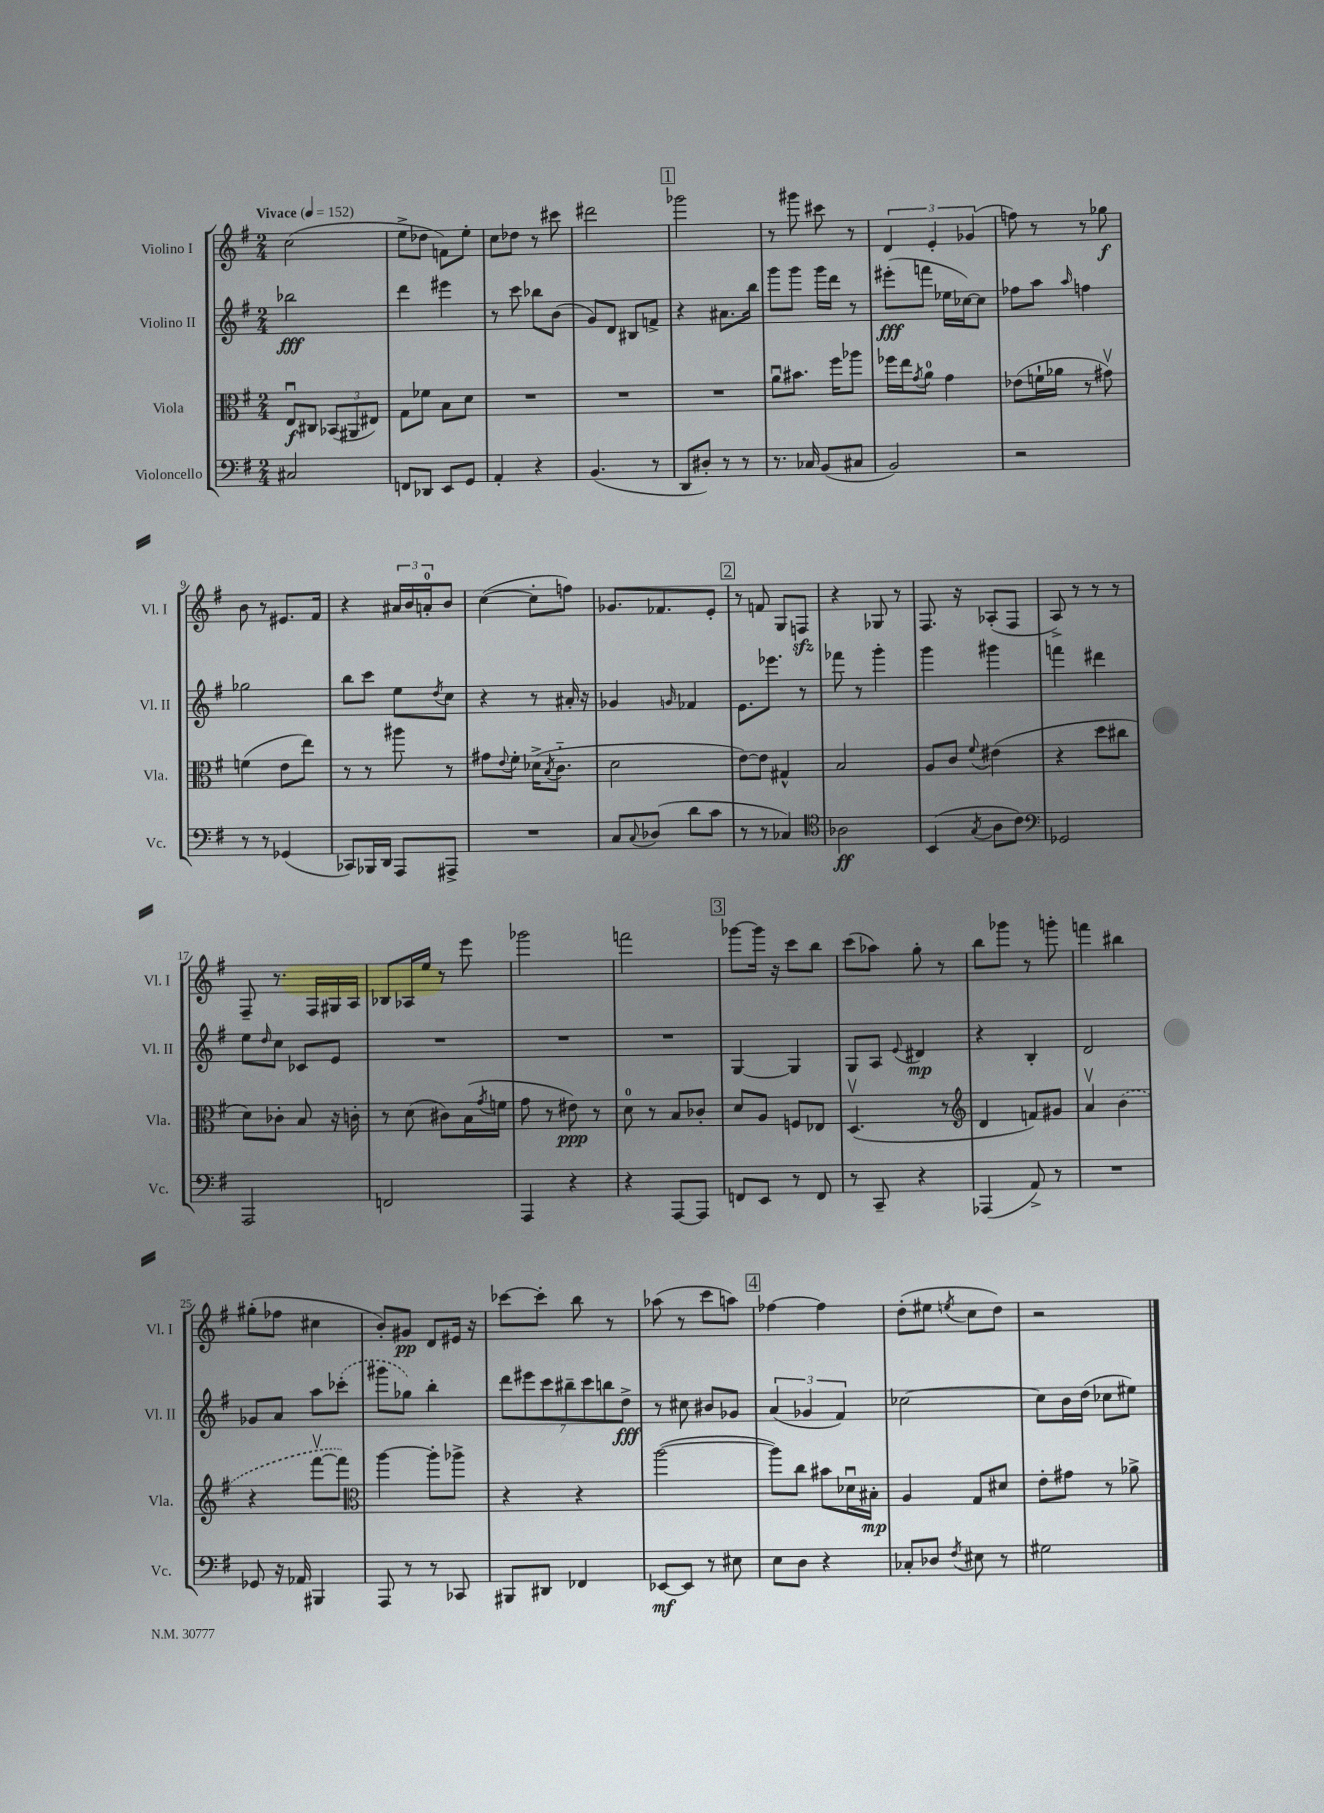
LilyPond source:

<<
\new StaffGroup <<
\new Staff = "s0" \with { instrumentName = "Violino I" shortInstrumentName = "Vl. I" } {
    \clef treble \key g \major \numericTimeSignature \time 2/4 \tempo "Vivace" 4 = 152
    c''2( |
    e''8-> des''8 f'8) e''8-. |
    c''8 des''8 r8 cis'''8 |
    dis'''2 |
    \mark \markup { \box "1" } ges'''2 |
    r8 gis'''8 cis'''8 r8 |
    \tuplet 3/2 { d'4 e'4-. ges'4( } |
    f''8) r8 r8 ges''8\f |
    b'8 r8 eis'8. fis'16 |
    r4 \tuplet 3/2 { ais'16 b'16 a'16-0-. } b'8 |
    c''4~( c''8-. f''8) |
    ges'8. fes'8. e'8-. |
    \mark \markup { \box "2" } r8 f'8 g8 f8\sfz |
    r4 ges8 r8 |
    fis8. r16 aes8-.( fis8 |
    a8->) r8 r8 r8 |
    fis8-- r8. fis16 gis16 a16 |
    bes8 aes16 e''16 r8 e'''8 |
    ges'''2 |
    f'''2 |
    \mark \markup { \box "3" } ges'''8~ ges'''16 r16 c'''8 b''8 |
    c'''8( aes''8) g''8-. r8 |
    b''8 ges'''8 r8 g'''8-. |
    f'''4 bis''4 |
    gis''8-.( fes''8 cis''4 |
    b'8-.) gis'8\pp d'8 eis'16 r16 |
    ces'''8~ ces'''8-. b''8 r8 |
    aes''8( r8 c'''8 a''8) |
    \mark \markup { \box "4" } fes''4~ fes''4 |
    d''8-.( eis''8 \acciaccatura { e''8 } c''8 d''8) |
    r2 \bar "|." |
}
\new Staff = "s1" \with { instrumentName = "Violino II" shortInstrumentName = "Vl. II" } {
    \clef treble \key g \major \numericTimeSignature \time 2/4
    bes''2\fff |
    d'''4 eis'''4 |
    r8 c'''8 bes''8 b'8( |
    g'8) d'8 bis8 f'8-> |
    \mark \markup { \box "1" } r4 ais'8. b''16 |
    g'''8 g'''8 g'''16 d'''16 r8 |
    eis'''8-.\fff( f'''8 ees''16 ces''16~) ces''8 |
    fes''8 a''8 \grace { a''16 } f''4 |
    ges''2 |
    b''8 c'''8 e''8 \acciaccatura { d''8 } c''8 |
    r4 r8 ais'16-. r16 |
    ges'4 \grace { g'16 } fes'4 |
    \mark \markup { \box "2" } e'8. ees'''8. r8 |
    fes'''8 r8 g'''4-. |
    g'''4 gis'''4 |
    f'''4 dis'''4 |
    e''8 \grace { d''16 } c''8 ces'8 e'8 |
    R2 |
    R2 |
    R2 |
    \mark \markup { \box "3" } g4~ g4 |
    g8 a8 \appoggiatura { e'8 } dis'4\mp |
    r4 b4-. |
    d'2 |
    ges'8 a'8 a''8 \once \slurDashed ces'''8-.( |
    gis'''8 ges''8) b''4-. |
    \tuplet 7/4 { d'''8 eis'''8 c'''8 bis''8-- c'''8 b''8 d''8->\fff } |
    r8 cis''8 bis'8 ges'8 |
    \mark \markup { \box "4" } \tuplet 3/2 { a'4( ges'4 fis'4) } |
    ces''2~ |
    ces''8 b'16 d''16( ces''8 eis''8) \bar "|." |
}
\new Staff = "s2" \with { instrumentName = "Viola" shortInstrumentName = "Vla." } {
    \clef alto \key g \major \numericTimeSignature \time 2/4
    e8\downbow\f cis8 \tuplet 3/2 { bes,8( ais,8 eis8) } |
    g8 fes'8 b8 d'8 |
    R2 |
    R2 |
    \mark \markup { \box "1" } R2 |
    a'8\downbow bis'8. fis''16 aes''8 |
    fes''16 e''16 \acciaccatura { g'8 } a'8-0 g'4 |
    ees'8( f'16-! aes'16 r8 gis'8\upbow) |
    f'4( e'8 e''8) |
    r8 r8 ais''8 r8 |
    gis'8 \appoggiatura { e'8 } fis'8-. des'16->( \acciaccatura { b8 } c'8.-_ |
    d'2 |
    \mark \markup { \box "2" } e'8~) e'8 gis4-^ |
    b2 |
    a8 c'8 \appoggiatura { fis'8 } eis'4( |
    r4 d''8 cis''8 |
    d'8) ces'8-. b8 r16 c'16-. |
    r8 d'8( cis'8) b16( \acciaccatura { g'8 } f'16 |
    g'8 r8 eis'8\ppp) r8 |
    d'8-0 r8 b8 ces'8-. |
    \mark \markup { \box "3" } d'8 a8 f8 ees8 |
    d4.\upbow( r8 |
    \clef treble d'4 f'8) gis'8 |
    a'4\upbow \once \slurDashed b'4( |
    r4 fis'''8~\upbow fis'''8) |
    \clef alto a''4~ a''8-. aes''8-> |
    r4 r4 |
    a''2~( |
    \mark \markup { \box "4" } a''8) c''8 bis'8 des'16\downbow bis16-.\mp |
    a4 g8 dis'8 |
    e'8-. gis'8 r8 aes'8-> \bar "|." |
}
\new Staff = "s3" \with { instrumentName = "Violoncello" shortInstrumentName = "Vc." } {
    \clef bass \key g \major \numericTimeSignature \time 2/4
    cis2 |
    f,8 des,8 e,8 g,8 |
    a,4-. r4 |
    b,4.( r8 |
    \mark \markup { \box "1" } d,8 dis8-.) r8 r8 |
    r8. ces16 b,8( cis8 |
    b,2) |
    r2 |
    r8 r8 ges,4( |
    ces,8) bes,,16 d,16 a,,8 ais,,8-> |
    R2 |
    c8 \appoggiatura { c8 } des8( d'8 c'8 |
    \mark \markup { \box "2" } r8 r8 ces4) |
    \clef tenor aes2\ff |
    b,4( \acciaccatura { g8 } a8 c'8) |
    \clef bass ges,2 |
    a,,2 |
    f,2 |
    a,,4 r4 |
    r4 a,,8~ a,,8 |
    \mark \markup { \box "3" } f,8 e,8 r8 f,8 |
    r8 c,8-- r4 |
    aes,,4( a,8->) r8 |
    R2 |
    ges,8 r16 aes,16 bis,,4 |
    a,,8 r8 r8 ces,8 |
    bis,,8 dis,8 fes,4 |
    ees,8~\mf ees,8 r8 eis8 |
    \mark \markup { \box "4" } e8 d8 r4 |
    ces8-. des8 \acciaccatura { fis8 } eis8 r8 |
    gis2 \bar "|." |
}
>>
>>
